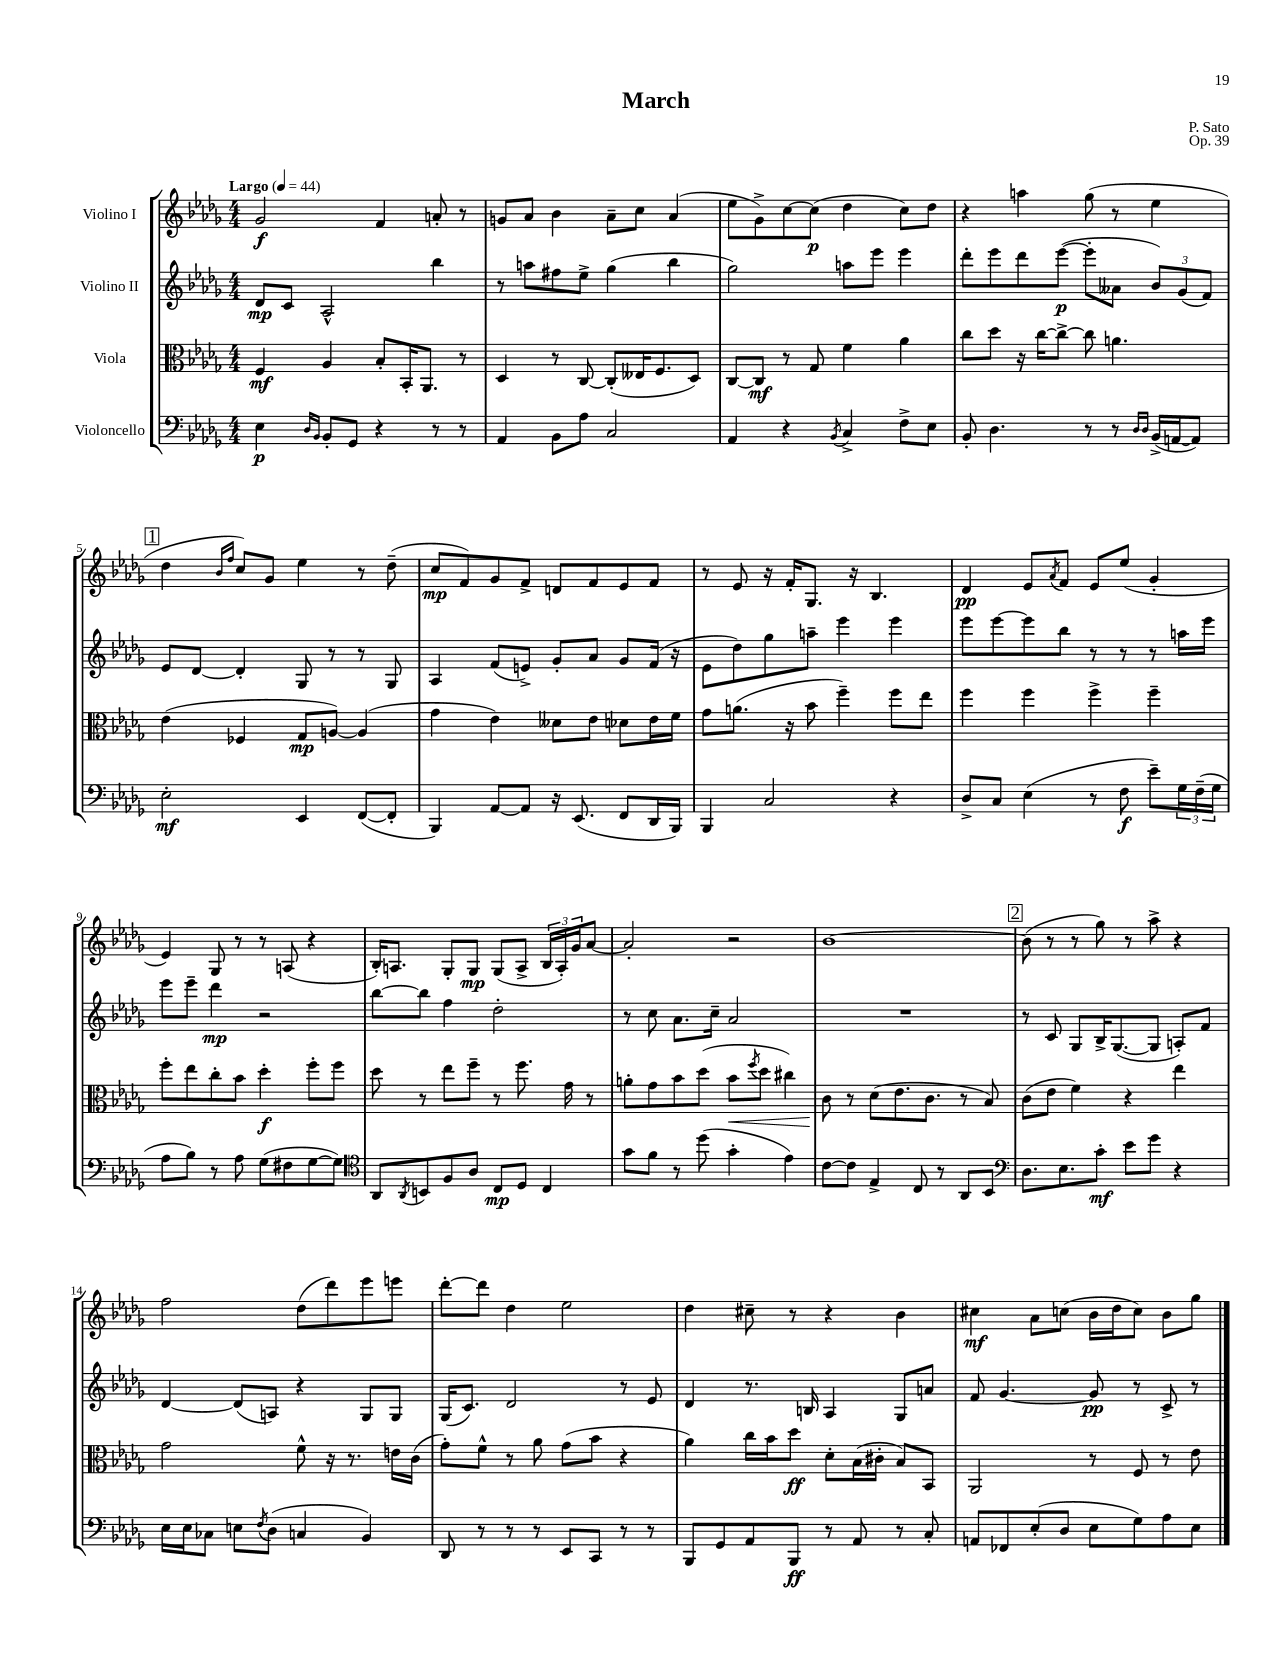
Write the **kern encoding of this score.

**kern	**dynam	**kern	**dynam	**kern	**dynam	**kern	**dynam
*part4	*part4	*part3	*part3	*part2	*part2	*part1	*part1
*staff4	*staff4	*staff3	*staff3	*staff2	*staff2	*staff1	*staff1
*I"Violoncello	*	*I"Viola	*	*I"Violino II	*	*I"Violino I	*
*clefF4	*	*clefC3	*	*clefG2	*	*clefG2	*
*k[b-e-a-d-g-]	*	*k[b-e-a-d-g-]	*	*k[b-e-a-d-g-]	*	*k[b-e-a-d-g-]	*
*M4/4	*	*M4/4	*	*M4/4	*	*M4/4	*
*MM44	*	*MM44	*	*MM44	*	*MM44	*
=1	=1	=1	=1	=1	=1	=1	=1
!	!	!	!	!	!	!LO:TX:a:B:t=Largo	!
4E-\	p	4F/	mf	8d-/L	mp	2g-/	f
.	.	.	.	8c/J	.	.	.
16qqD-/LL	.	.	.	.	.	.	.
16qqBB-/JJ	.	.	.	.	.	.	.
8BB-'/L	.	4A-/	.	2A-^^/	.	.	.
8GG-/J	.	.	.	.	.	.	.
4r	.	8B-'/L	.	.	.	4f/	.
.	.	16BB-'/K	.	.	.	.	.
.	.	8.AA-/J	.	.	.	.	.
8r	.	.	.	4bb-\	.	8an'/	.
8r	.	8r	.	.	.	8r	.
=2	=2	=2	=2	=2	=2	=2	=2
4AA-/	.	4D-/	.	8r	.	8gn/L	.
.	.	.	.	8aan\L	.	8a-/J	.
8BB-\L	.	8r	.	8ff#X\	.	4b-\	.
8A-\J	.	[8C/	.	8ee-^\J	.	.	.
2C/	.	(8C'/L]	.	(4gg-\	.	8a-~\L	.
.	.	16E--X/K	.	.	.	8cc\J	.
.	.	8.F/	.	.	.	.	.
.	.	.	.	4bb-\	.	(4a-/	.
.	.	8D-/J)	.	.	.	.	.
=3	=3	=3	=3	=3	=3	=3	=3
4AA-/	.	[8C/L	.	2gg-\)	.	8ee-\L	.
.	.	8C/J]	mf	.	.	8g-^\)	.
4r	.	8r	.	.	.	[8cc\	.
.	.	8G-/	.	.	.	(8cc\J]	p
8qBB-/	.	.	.	.	.	.	.
4C^/	.	4f\	.	8aan\L	.	4dd-\	.
.	.	.	.	8eee-\J	.	.	.
8F^\L	.	4a-\	.	4eee-\	.	8cc\L)	.
8E-\J	.	.	.	.	.	8dd-\J	.
=4	=4	=4	=4	=4	=4	=4	=4
8BB-'/	.	8cc\L	.	8ddd-'\L	.	4r	.
4.D-\	.	8dd-\J	.	8eee-\	.	.	.
.	.	16r	.	8ddd-\	.	4aan\	.
.	.	[16cc\KL	.	.	.	.	.
.	.	8cc^\J_	.	([8eee-\J	p	.	.
8r	.	8cc\]	.	8eee-'\L]	.	(8gg-\	.
8r	.	4.an\	.	8a--X\J	.	8r	.
16qqD-/LL	.	.	.	.	.	.	.
16qqD-/JJ	.	.	.	.	.	.	.
(16BB-^/LL	.	.	.	12b-/L)	.	4ee-\	.
[16AAn/J	.	.	.	.	.	.	.
.	.	.	.	(12g-/	.	.	.
8AA/J])	.	.	.	.	.	.	.
.	.	.	.	12f/J)	.	.	.
!!LO:LB:g=z
!!LO:REH:place=s1:t=1
=5	=5	=5	=5	=5	=5	=5	=5
2E-'\	mf	(4e-\	.	8e-/L	.	4dd-\	.
.	.	.	.	[8d-/J	.	.	.
.	.	.	.	.	.	16qqb-/LL	.
.	.	.	.	.	.	16qqff/JJ	.
.	.	4F-X/	.	4d-'/]	.	8cc/L)	.
.	.	.	.	.	.	8g-/J	.
4EE-/	.	8G-/L	mp	8G-/	.	4ee-\	.
.	.	[8An/J)	.	8r	.	.	.
([8FF/L	.	(4A/]	.	8r	.	8r	.
8FF'/J]	.	.	.	8G-/	.	(8dd-~\	.
=6	=6	=6	=6	=6	=6	=6	=6
4BBB-/)	.	4g-\	.	4A-/	.	8cc/L	mp
.	.	.	.	.	.	8f/)	.
[8AA-/L	.	4e-\)	.	(8f/L	.	8g-/	.
8AA-/J]	.	.	.	8en^/J)	.	8f^/J	.
16r	.	8d--X\L	.	8g-'/L	.	8dn/L	.
(8.EE-/	.	.	.	.	.	.	.
.	.	8e-\J	.	8a-/J	.	8f/	.
8FF/L	.	8d-X\L	.	8g-/L	.	8e-/	.
16DD-/L	.	16e-\L	.	(16f/Jk	.	8f/J	.
16BBB-/JJ)	.	16f\JJ	.	16r	.	.	.
=7	=7	=7	=7	=7	=7	=7	=7
4BBB-/	.	8g-\L	.	8e-\L	.	8r	.
.	.	(8.an\J	.	8dd-\)	.	8e-/	.
2C/	.	.	.	8gg-\	.	16r	.
.	.	16r	.	.	.	16f'/KL	.
.	.	8b-\	.	8aan~\J	.	8.G-/J	.
.	.	4ff~\)	.	4eee-\	.	.	.
.	.	.	.	.	.	16r	.
.	.	.	.	.	.	4.B-/	.
4r	.	8ff\L	.	4eee-\	.	.	.
.	.	8ee-\J	.	.	.	.	.
=8	=8	=8	=8	=8	=8	=8	=8
8D-^/L	.	4ff\	.	8eee-\L	.	4d-/	pp
8C/J	.	.	.	[8eee-\	.	.	.
(4E-\	.	4ff\	.	8eee-\]	.	8e-/L	.
.	.	.	.	.	.	8qa-/	.
.	.	.	.	8bb-\J	.	8f/J	.
8r	.	4ff^\	.	8r	.	8e-/L	.
8F\	f	.	.	8r	.	(8ee-/J	.
8e-~\L)	.	4ff~\	.	8r	.	4g-'/	.
24G-\L	.	.	.	16aan\LL	.	.	.
(24F~\	.	.	.	.	.	.	.
.	.	.	.	16eee-\JJ	.	.	.
24G-\JJ	.	.	.	.	.	.	.
!!LO:LB:g=z
=9	=9	=9	=9	=9	=9	=9	=9
8A-\L	.	8ff'\L	.	8eee-\L	.	4e-/)	.
8B-\J)	.	8ee-\	.	8eee-~\J	.	.	.
8r	.	8cc'\	.	4ddd-\	mp	8G-/	.
8A-\	.	8b-\J	.	.	.	8r	.
(8G-\L	.	4dd-'\	f	2r	.	8r	.
8F#X\	.	.	.	.	.	(8An/	.
[8G-\	.	8ff'\L	.	.	.	4r	.
8G-\J])	.	8ff\J	.	.	.	.	.
=10	=10	=10	=10	=10	=10	=10	=10
*clefC4	*	*	*	*	*	*	*
8AA-/L	.	8dd-\	.	[8bb-\L	.	16B-'/KL)	.
.	.	.	.	.	.	8.An/J	.
8qAA-/	.	.	.	.	.	.	.
8BBn/	.	8r	.	8bb-\J]	.	.	.
8F/	.	8ee-\L	.	4ff\	.	8G-'/L	.
8A-/J	.	8ff~\J	.	.	.	8G-/J	mp
8C/L	mp	8r	.	2dd-'\	.	(8G-/L	.
8D-/J	.	8.ff\	.	.	.	8A^/J	.
4C/	.	.	.	.	.	24B-/LL	.
.	.	.	.	.	.	24A'/)	.
.	.	16g-\	.	.	.	.	.
.	.	.	.	.	.	24g-/J	.
.	.	8r	.	.	.	[8a-/J	.
=11	=11	=11	=11	=11	=11	=11	=11
8g-\L	.	8an'\L	.	8r	.	2a-'/]	.
8f\J	.	8g-\	.	8cc\	.	.	.
8r	.	8b-\	.	8.a-\L	.	.	.
(8dd-\	.	(8dd-\J	.	.	.	.	.
.	.	.	.	16cc~\Jk	.	.	.
!	!	!	!LO:HP:b	!	!	!	!
4g-'\	.	8b-\L	<	2a-/	.	2r	.
.	.	8qff/	.	.	.	.	.
.	.	8dd-\J	.	.	.	.	.
4e-\)	.	4cc#X\)	.	.	.	.	.
=12	=12	=12	=12	=12	=12	=12	=12
[8c\L	.	8c\	.	1r	.	[1b-	.
8c\J]	.	8r	[	.	.	.	.
4E-^/	.	(8d-\L	.	.	.	.	.
.	.	8.e-\	.	.	.	.	.
8C/	.	.	.	.	.	.	.
.	.	8.c\J	.	.	.	.	.
8r	.	.	.	.	.	.	.
8AA-/L	.	8r	.	.	.	.	.
8BB-/J	.	8B-/)	.	.	.	.	.
!!LO:REH:place=s1:t=2
=13	=13	=13	=13	=13	=13	=13	=13
*clefF4	*	*	*	*	*	*	*
8.D-\L	.	(8c\L	.	8r	.	(8b-\]	.
.	.	8e-\J	.	8c/	.	8r	.
8.E-\	.	.	.	.	.	.	.
.	.	4f\)	.	8G-/L	.	8r	.
8c'\J	mf	.	.	16B-^/K	.	8gg-\)	.
.	.	.	.	([8.G-/	.	.	.
8e-\L	.	4r	.	.	.	8r	.
8g-\J	.	.	.	8G-/J]	.	8aa-^\	.
4r	.	4ee-\	.	8An'/L)	.	4r	.
.	.	.	.	8f/J	.	.	.
!!LO:LB:g=z
=14	=14	=14	=14	=14	=14	=14	=14
16E-\LL	.	2g-\	.	[4d-/	.	2ff\	.
16E-\J	.	.	.	.	.	.	.
8C-X\J	.	.	.	.	.	.	.
8En\L	.	.	.	(8d-/L]	.	.	.
8qF/	.	.	.	.	.	.	.
(8D-\J	.	.	.	8An/J)	.	.	.
4Cn/	.	8f^^\	.	4r	.	(8dd-\L	.
.	.	16r	.	.	.	8ddd-\)	.
.	.	8.r	.	.	.	.	.
4BB-/)	.	.	.	8G-/L	.	8eee-\	.
.	.	16en\LL	.	8G-/J	.	8eeen\J	.
.	.	(16c\JJ	.	.	.	.	.
=15	=15	=15	=15	=15	=15	=15	=15
8DD-/	.	8g-'\L)	.	(16G-/KL	.	[8ddd-'\L	.
.	.	.	.	8.c/J)	.	.	.
8r	.	8f^^\J	.	.	.	8ddd-\J]	.
8r	.	8r	.	2d-/	.	4dd-\	.
8r	.	8a-\	.	.	.	.	.
8EE-/L	.	(8g-\L	.	.	.	2ee-\	.
8CC/J	.	8b-\J	.	.	.	.	.
8r	.	4r	.	8r	.	.	.
8r	.	.	.	8e-/	.	.	.
=16	=16	=16	=16	=16	=16	=16	=16
8BBB-/L	.	4a-\)	.	4d-/	.	4dd-\	.
8GG-/	.	.	.	.	.	.	.
8AA-/	.	16cc\LL	.	8.r	.	8cc#X~\	.
.	.	16b-\J	.	.	.	.	.
8BBB-/J	ff	8dd-\J	ff	.	.	8r	.
.	.	.	.	16Bn/	.	.	.
8r	.	8d-'\L	.	4A-/	.	4r	.
8AA-/	.	(16B-\L	.	.	.	.	.
.	.	16c#X'\JJ	.	.	.	.	.
8r	.	8B-/L)	.	8G-/L	.	4b-\	.
8C'/	.	8BB-/J	.	8an/J	.	.	.
=17	=17	=17	=17	=17	=17	=17	=17
8AAn/L	.	2AA-/	.	8f/	.	4cc#X\	mf
8FF-X/	.	.	.	[4.g-/	.	.	.
(8E-'/	.	.	.	.	.	8a-\L	.
8D-/J	.	.	.	.	.	(8ccn\J	.
8E-\L	.	8r	.	8g-/]	pp	16b-\LL	.
.	.	.	.	.	.	16dd-\J	.
8G-\)	.	8F/	.	8r	.	8cc\J)	.
8A-\	.	8r	.	8c^/	.	8b-\L	.
8E-\J	.	8e-\	.	8r	.	8gg-\J	.
==	==	==	==	==	==	==	==
*-	*-	*-	*-	*-	*-	*-	*-
